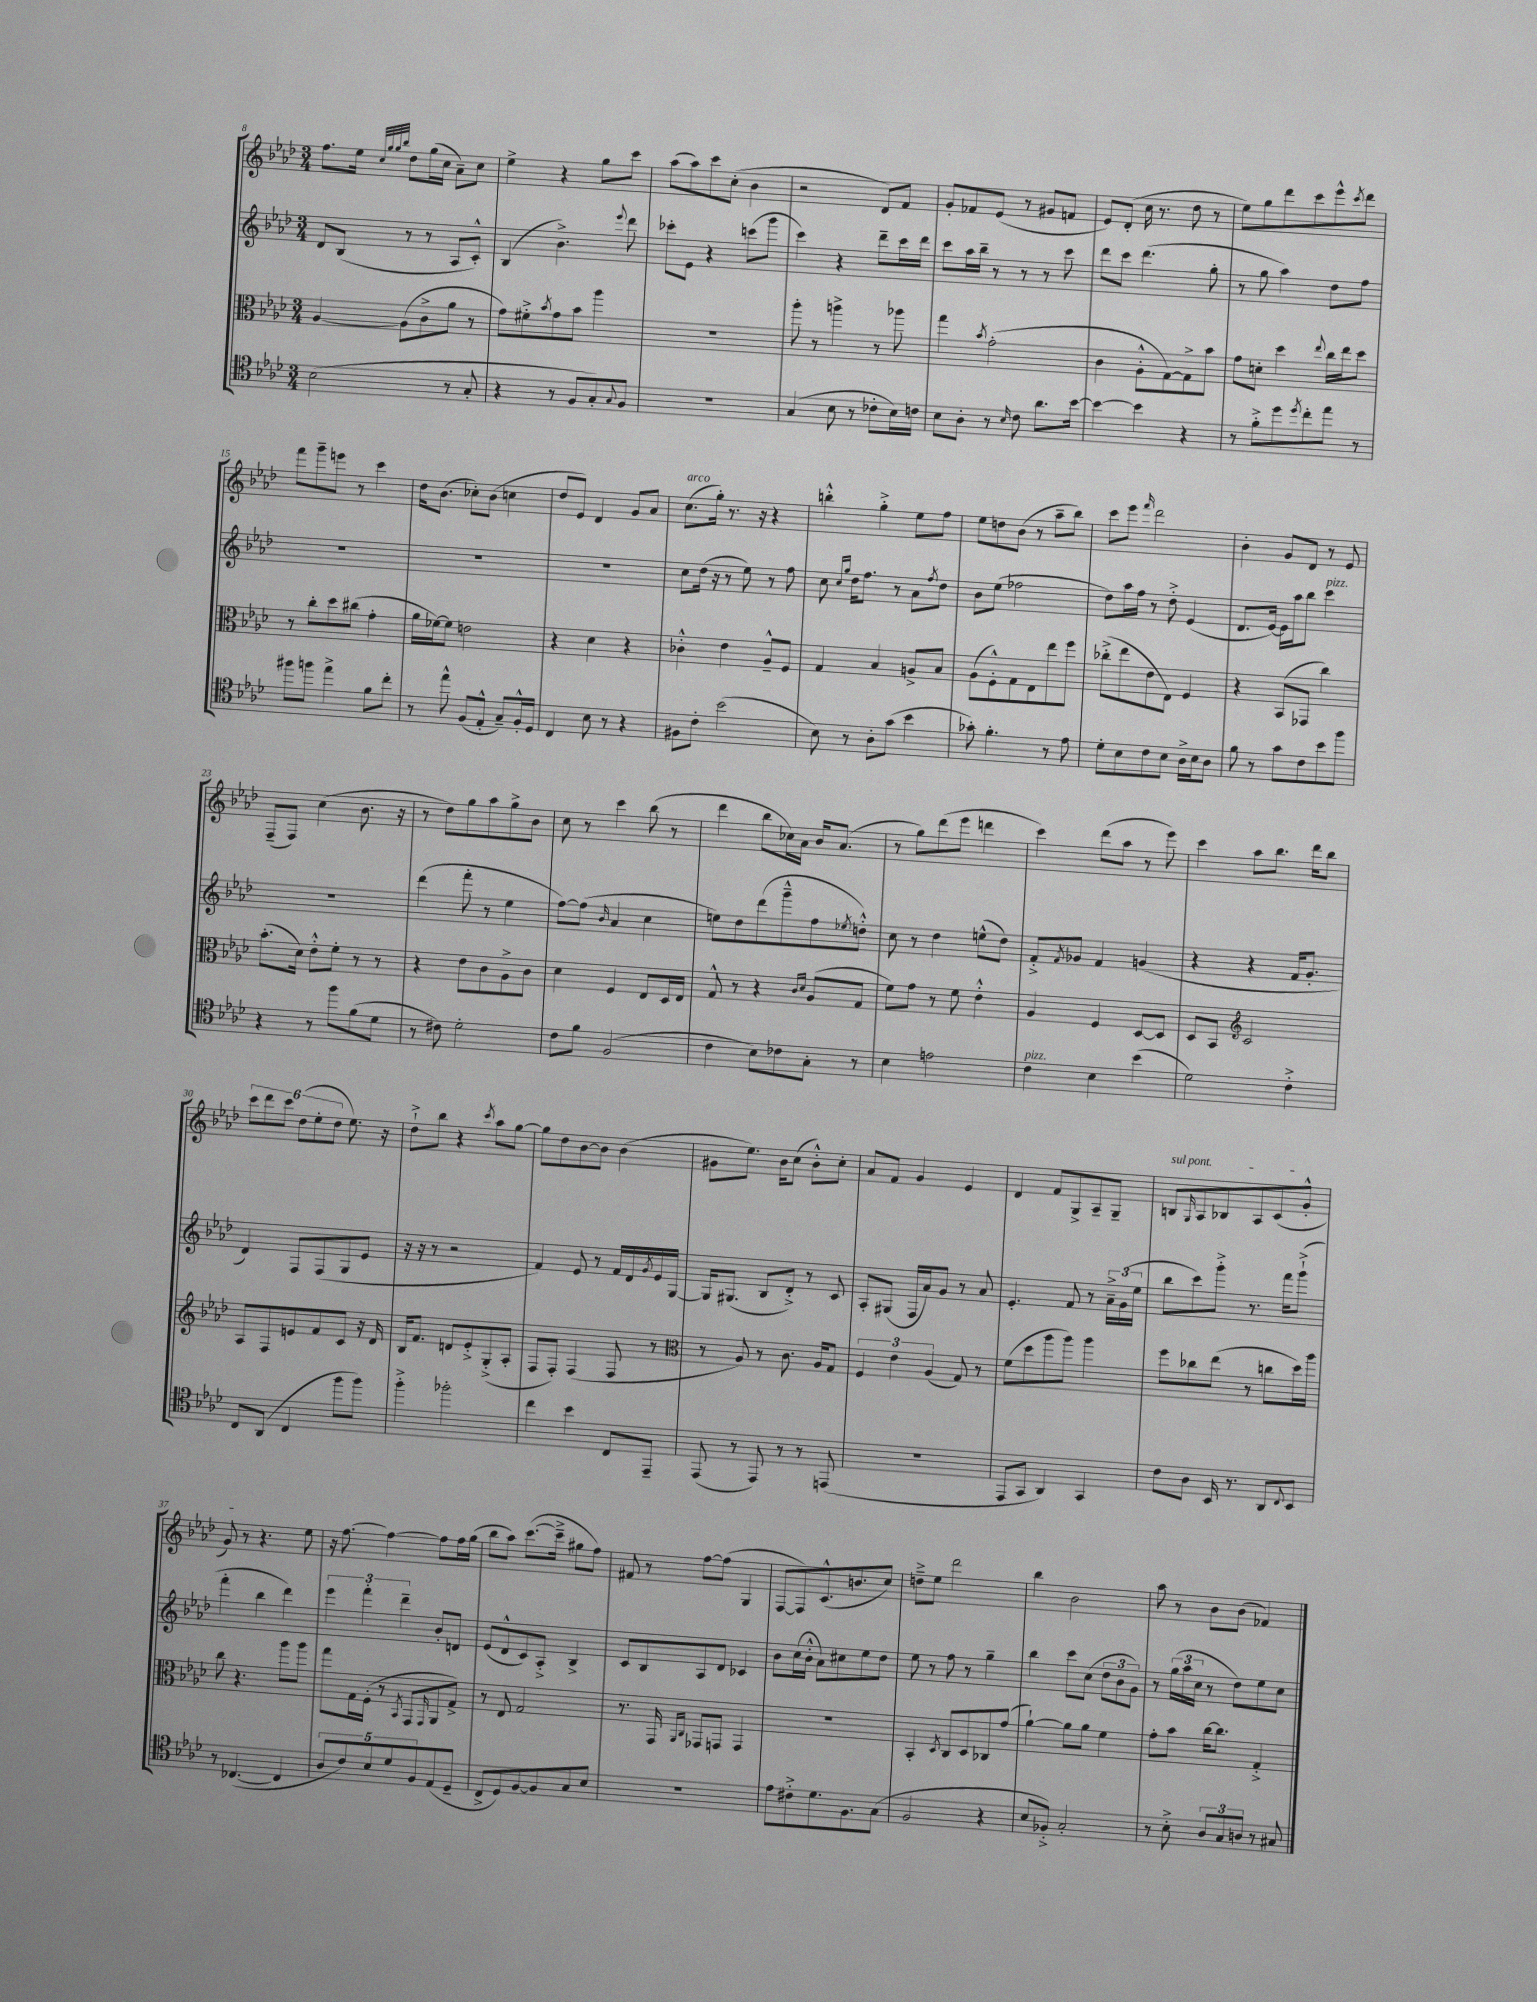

**kern	**kern	**kern	**kern
*staff4	*staff3	*staff2	*staff1
*clefC4	*clefC3	*clefG2	*clefG2
*k[b-e-a-d-]	*k[b-e-a-d-]	*k[b-e-a-d-]	*k[b-e-a-d-]
*M3/4	*M3/4	*M3/4	*M3/4
(2B-	[4A-	8d-	8.ff
.	.	(8B-	.
.	.	.	16ee-
.	.	.	32qqcc
.	.	.	32qqgg
.	.	.	32qqgg
.	.	.	32qqbb-
.	(8A-]	8r	8dd-
.	8c^	8r	(16gg
.	.	.	16cc
8r	8a-	8A-	8a-~)
8G'	8r	8c'^^)	8cc
=	=	=	=
4r	8g)	(4B-	4ee-^
.	8f#'^	.	.
.	8qb-	.	.
8r	8g	4.b-^)	4r
8F	8b-	.	.
8G')	4aa-	.	8gg
8qqG	.	8qqeee-	.
8F	.	8ddd-	8ccc
=	=	=	=
2.r	2.r	8ccc-'	(8aa-
.	.	8e-	8aa-)
.	.	4r	8ccc
.	.	.	(8cc'
.	.	(8ccc	4b-
.	.	8ggg	.
=	=	=	=
(4G	8aa-'	4ccc)	2r
.	8r	.	.
8B-	4aa^	4r	.
8r	.	.	.
8c-'	8r	8ddd-~	8d-)
16B-)	8aa-	16ccc	8f
16c	.	16ddd-	.
=	=	=	=
8B-	4gg	8ccc	8g'
8A-'	.	16aa-	8f-
.	.	16bb-~	.
.	8qb-	.	.
8r	(2g'	8r	(8e-
16qqB-	.	.	.
8c	.	8r	8r
8.a-	.	8r	8g#
.	.	8ccc	8f
[16b-	.	.	.
=	=	=	=
4b-_	4c	8ddd-	8e-)
.	.	8ccc	(8d-'
4b-]	8A-'^^	(4.ddd-	16cc
.	.	.	8.r
.	[8G)	.	.
4r	8G^]	.	8dd-
.	8b-	8gg'	8r
=	=	=	=
8r	8g	8r	8ee-)
8f'^	8d'	8gg	8gg
8dd-	4dd-	4aa-)	8ddd-
8qdd-	.	.	.
8cc'	.	.	8ccc
.	8qqee-	.	.
8ee-	16cc	8dd-	8eee-^^
.	16ee-	.	.
.	.	.	8qccc
8r	8dd-	8ff	8ddd-
=	=	=	=
8ff#	8r	2.r	8fff
8ff	8cc'	.	8ggg~
4ee-^	8dd-	.	8eee
.	(8cc#	.	8r
8f	4g'	.	4ccc
8cc'	.	.	.
=	=	=	=
8r	16a-	2.r	16dd-
.	[16f-)	.	(8.b-
8ee-^^	8f-]	.	.
(8F	2e	.	8cc-')
8E-'^^	.	.	(8b-
8G~)	.	.	4cc
16F'^^	.	.	.
16D-	.	.	.
=	=	=	=
4C	4r	2.r	8dd-
.	.	.	8e-)
8B-	4d-	.	4d-
8r	.	.	.
4r	4r	.	8g
.	.	.	8a-
=	=	=	=
8F#	4c-'^^	8cc	(8.cc
8c'	.	(16dd-	.
.	.	16r	16gg')
(2b-	4e-	8r	8.r
.	.	8ee-)	.
.	.	.	16r
.	8A-~^^	8r	4r
.	8F	8ff	.
=	=	=	=
8B-)	4G	8cc	4bb'^^
.	.	16qqcc	.
.	.	16qqgg	.
8r	.	16dd-	.
.	.	8.ff	.
8A-'	4B-	.	4gg'^
(8g	.	8r	.
4b-	8A^	8a-	8ee-
.	.	8qff	.
.	8B-	8dd-	8ff
=	=	=	=
8g-')	(8A-	8b-	8ee-
4.f'	8F'^^)	(8ee-	8dd
.	8G	2ff-	(8b-
.	8E-	.	8r
8r	8ee-	.	8aa-~
8e-	8ff	.	8bb-)
=	=	=	=
8d-'	(8cc-'^	8dd-)	8ccc
8B-	8ee-	16aa-	8eee-
.	.	16ff	.
.	.	.	16qqfff
8c	8e-	8r	2ddd-
8B-	8E-)	8dd-'^	.
16A-^	4F	(4e-	.
16B-	.	.	.
8A-	.	.	.
=	=	=	=
8f	4r	8.d-	4b-'
8r	.	.	.
.	.	[16e-)	.
8g	(8BB-	16e-]	8g
.	.	16aa-	.
8c	8GG-	8bb-	8d-
8b-	4cc)	4ccc	8r
8ff	.	.	8e-
=	=	=	=
4r	(8.b-'	2.r	(8F~
.	.	.	8F)
.	16d-)	.	.
8r	8e-'^^	.	(4cc
8ff	8f'	.	.
(8f	8r	.	8.b-
8d-	8r	.	.
.	.	.	16r
=	=	=	=
8r	4r	(4ddd-	8r
8c#)	.	.	8dd-)
2d-'	8e-	8fff'	8gg
.	8c	8r	8aa-
.	8A-^	4ee-	8gg^
.	8c	.	8b-
=	=	=	=
8c	4d-	[8ff)	8cc
8f	.	(8ff]	8r
.	.	16qqb-	.
(2F	4F	4a-	4ccc
.	8E-	4cc	(8bb-
.	16D-	.	8r
.	16E-	.	.
=	=	=	=
4c	8G^^	8ee)	4ddd-
.	8r	8dd-	.
8B-)	4r	(8ddd-	8bb-
8c-	.	8ggg~^^	16cc-)
.	.	.	16a-
.	16qqc	.	.
.	16qqd-	.	.
8G'	(8A-	8ff	16b-
.	.	.	(8.a-
.	.	8qee-	.
8r	8G	8dd'^^)	.
=	=	=	=
4B-	8f)	8cc	8r
.	8g	8r	8gg)
2e	8r	4dd-	(8ddd-
.	8f	.	8eee-
.	4e-'^^	(8ee^^	4ddd
.	.	8dd-)	.
=	=	=	=
4c	4A-	8f'^	4ccc)
.	.	8qf	.
.	.	8g-	.
4B-	4F	4f	(8ddd-
.	.	.	8aa-
(4b-	[8D-	(4g	8r
.	8D-]	.	8eee-)
=	=	=	=
2d-)	8D-	4r	4ccc
.	8BB-	.	.
*	*clefG2	*	*
.	2c	4r	8aa-
.	.	.	8.bb-
4c'^	.	16f	.
.	.	8.g'	16ddd-
.	.	.	8bb-
=	=	=	=
8C	8A-	4d-)	12ccc
.	.	.	12ddd-
(8AA-	8F	.	.
.	.	.	12ccc
4C	8e	8F	(12dd-
.	.	.	12ee-'
.	8f	(8F	.
.	.	.	12dd-
8ff	8c	8G	8.ee-)
8ff)	16r	8e-	.
.	16d-	.	16r
=	=	=	=
4ff'^	16B-	16r	8dd-`^
.	8.f	16r	.
.	.	8r	8bb-
2ff-'	8d	2r	4r
.	8e-'^	.	.
.	.	.	8qccc
.	(8G'^	.	8aa-
.	8A-'	.	[8gg
=	=	=	=
4cc	8F	4f)	8gg]
.	8F')	.	8dd-
4b-	(4F	8e-	[8b-
.	.	8r	8b-]
8C	8F	16f	(4b-
.	.	16d-	.
.	.	8qg	.
8EE-~	8r	16e-	.
.	.	[16G	.
=	=	=	=
*	*clefC3	*	*
(8EE-	8r	16G]	8g#
.	.	(8.G#	.
8r	8A-)	.	8.ee-)
8EE-)	8r	8B-	.
.	.	.	16b-
8r	8.c	8d-'^)	(8cc
8r	.	8r	8b-'^^)
.	16A-	.	.
(8EE	8G	8c	8cc'
=	=	=	=
2.r	6F	8A-'	8a-
.	.	(8G#	8f
.	6e-	.	.
.	.	16F	4g
.	.	16a-)	.
.	(6A-	.	.
.	.	8g	.
.	8G)	8r	4e-
.	8r	8a-	.
=	=	=	=
8EE-	(8f	4.e-'	4d-
8GG	8dd-	.	.
4AA-)	8aa-	.	8f
.	8aa-)	8f	8G^
4GG	4aa-	8r	8A-~
.	.	24a-~^	8G~
.	.	(24g	.
.	.	24ee-	.
=	=	=	=
8c	8ff	8bb-	8B
.	.	.	16qqG
8A-	8cc-	8ccc)	8A-
16BB-	(8ee-	8ggg'^	8B-
8.r	.	.	.
.	8r	8.r	8A-
8AA-	8cc	.	(8c
.	.	16fff	.
8qqC	.	.	.
8BB-	16dd-)	(8ggg`^	8g'^^
.	16aa-	.	.
=	=	=	=
8r	8cc	4fff'	8g)
([4.C-	4.r	.	8r
.	.	4bb-	4.r
4C-]	8aa-	4ddd-)	.
.	8aa-	.	8ee-
=	=	=	=
10A-	8gg	6eee-	16r
.	.	.	[8.ff
10c)	.	.	.
.	16G	.	.
.	.	6fff'	.
.	(16F'	.	.
10B-	.	.	.
.	8r	.	4ff_
10d-	.	.	.
.	.	6ddd-~	.
.	8qBB-	.	.
.	8GG	.	.
10F	.	.	.
.	16qqGG	.	.
(8E-	8AA-	8b-'	8ff]
8D-~	8G^)	8d	16ff
.	.	.	(16gg
=	=	=	=
8C^	8r	(8e-	8bb-
8D-)	8E-	8d-^^	8aa-)
[8F	2G	8c)	([8.ccc
8F]	.	8A-'^	.
.	.	.	16ccc~^]
8G	.	4B-^	8gg#
8B-	.	.	8ff)
=	=	=	=
2.r	8.r	8c	8f#
.	.	8B-	8r
.	16GG	.	.
.	16qqAA-	.	.
.	16qqC	.	.
.	8GG-	8A-	[8ff
.	8GG	8d-	(8ff]
.	4GG	4c-	4G
=	=	=	=
8e-	2.r	8b-	[8F
8c#'^	.	(16cc	8F])
.	.	16b-'^^	.
8.d-	.	8a-)	(8.c^^
.	.	8cc#	.
8.F	.	.	8.b
.	.	8ee-	.
(8G	.	8dd-	8cc)
=	=	=	=
2F	4BB-'	8ee-	8dd~^
.	.	8r	8ee-
.	8qD-	.	.
.	8C	8ff	2ddd-
.	8D-	8r	.
4r	8C-	4gg~	.
.	(8g	.	.
=	=	=	=
8B-	[4a-`)	4bb-	4bb-
8F-'^)	.	.	.
2G'	8a-]	8ccc	2b-
.	8a-	(8cc	.
.	4f	12dd-	.
.	.	12b-	.
.	.	12g)	.
=	=	=	=
8r	8g'	8r	8aa-
8B-'^	8b-	(24gg	8r
.	.	24aa-	.
.	.	24cc	.
12A-	[16cc	8r	8b-
.	8.cc]	.	.
12G	.	.	.
.	.	8dd-)	(8b-
12A	.	.	.
8r	4G'^	8ee-	4f-)
8G#	.	8cc	.
==	==	==	==
*-	*-	*-	*-
